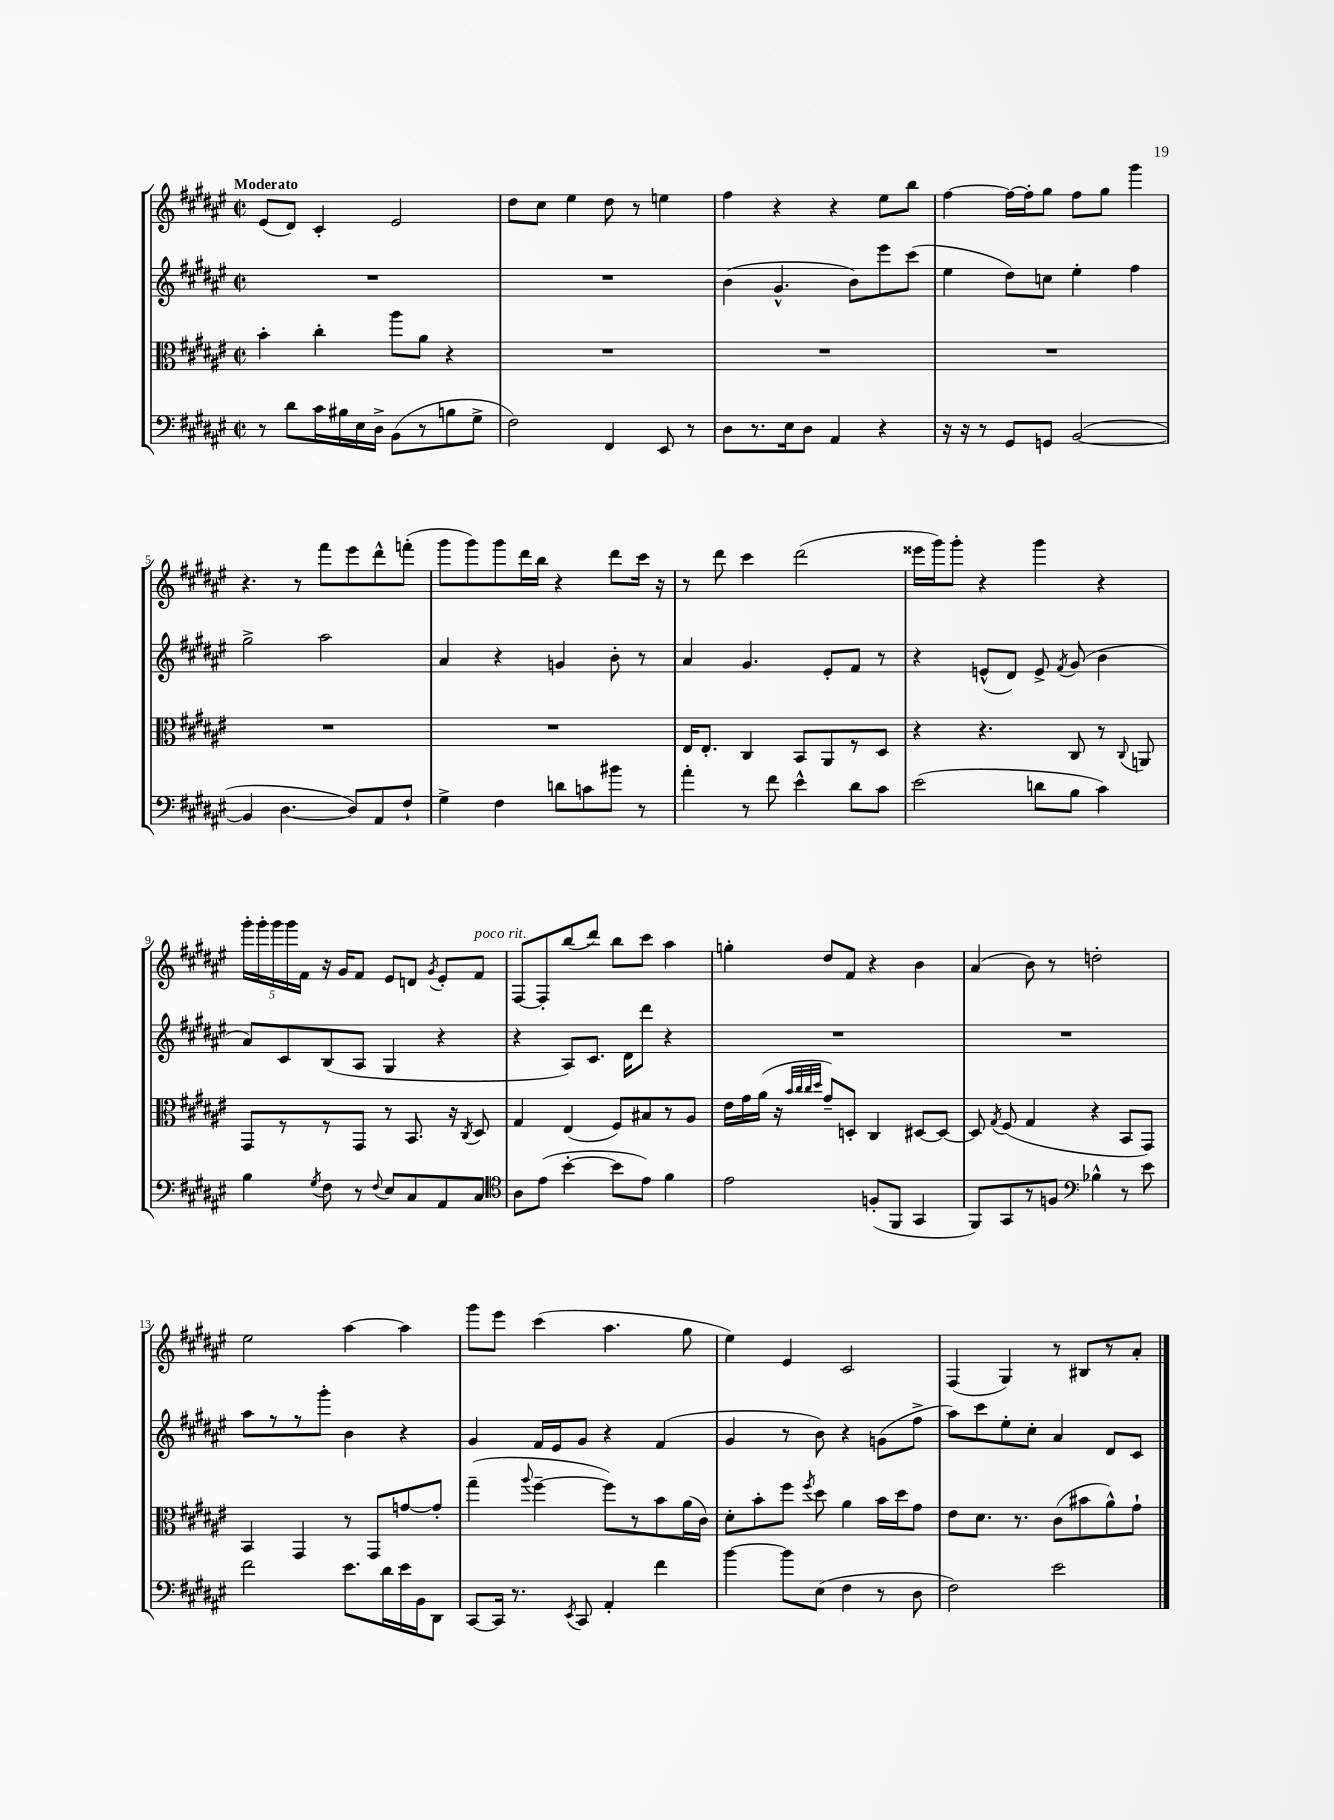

**kern	**kern	**kern	**kern
*part4	*part3	*part2	*part1
*staff4	*staff3	*staff2	*staff1
*clefF4	*clefC3	*clefG2	*clefG2
*k[f#c#g#d#a#e#]	*k[f#c#g#d#a#e#]	*k[f#c#g#d#a#e#]	*k[f#c#g#d#a#e#]
*M2/2	*M2/2	*M2/2	*M2/2
*met(c|)	*met(c|)	*met(c|)	*met(c|)
=1	=1	=1	=1
!	!	!	!LO:TX:a:B:t=Moderato
8r	4b'\	1r	(8e#/L
8d#\L	.	.	8d#/J)
16c#\L	4cc#'\	.	4c#'/
16B#X\	.	.	.
16E#\	.	.	.
16D#^\JJ	.	.	.
(8BB\L	8aa#\L	.	2e#/
8r	8a#\J	.	.
8Bn\	4r	.	.
8G#^\J	.	.	.
=2	=2	=2	=2
2F#\)	1r	1r	8dd#\L
.	.	.	8cc#\J
.	.	.	4ee#\
4FF#/	.	.	8dd#\
.	.	.	8r
8EE#/	.	.	4een\
8r	.	.	.
=3	=3	=3	=3
8D#\L	1r	(4b\	4ff#\
8.r	.	.	.
.	.	4.g#^^/	4r
16E#\k	.	.	.
8D#\J	.	.	.
4AA#/	.	.	4r
.	.	8b\L)	.
4r	.	8eee#\	8ee#\L
.	.	(8ccc#\J	8bb\J
=4	=4	=4	=4
16r	1r	4ee#\	[4ff#\
16r	.	.	.
8r	.	.	.
8GG#/L	.	8dd#\L)	16ff#\LL_
.	.	.	16ff#'\J]
8GGn/J	.	8ccn\J	8gg#\J
([2BB/	.	4ee#'\	8ff#\L
.	.	.	8gg#\J
.	.	4ff#\	4ggg#\
!!LO:LB:g=z
=5	=5	=5	=5
4BB/]	1r	2gg#^\	4.r
[4.D#\	.	.	.
.	.	.	8r
.	.	2aa#\	8fff#\L
8D#/L])	.	.	8eee#\
8AA#/	.	.	8ddd#^^\
8F#`/J	.	.	(8fffn'\J
=6	=6	=6	=6
4G#^\	1r	4a#/	8ggg#\L
.	.	.	8ggg#\)
4F#\	.	4r	8ggg#\
.	.	.	16ddd#\L
.	.	.	16bb\JJ
8dn\L	.	4gn/	4r
8cn\	.	.	.
8b#X\J	.	8b'\	8ddd#\L
8r	.	8r	16ccc#\Jk
.	.	.	16r
=7	=7	=7	=7
4a#'\	16E#/KL	4a#/	8r
.	8.E#'/J	.	.
.	.	.	8ddd#\
8r	4C#/	4.g#/	4ccc#\
8f#\	.	.	.
4e#^^\	8BB/L	.	(2ddd#\
.	8AA#/	8e#'/L	.
8d#\L	8r	8f#/J	.
8c#\J	8D#/J	8r	.
=8	=8	=8	=8
(2e#\	4r	4r	16eee##X\LL
.	.	.	16ggg#\J)
.	.	.	8ggg#'\J
.	4.r	(8en^^/L	4r
.	.	8d#/J)	.
8dn\L	.	8e^/	4ggg#\
.	.	8qf#/	.
8B\J	8C#/	(8g#/	.
4c#\)	8r	4b\	4r
.	8qqC#/	.	.
.	8AAn/	.	.
!!LO:LB:g=z
=9	=9	=9	=9
4B\	8GG#/L	8a#/L)	20ggg#'\LL
.	.	.	20ggg#'\
.	.	.	20ggg#\
.	8r	8c#/	.
.	.	.	20ggg#\
.	.	.	20f#\JJ
8qG#/	.	.	.
8F#\	8r	(8B/	16r
.	.	.	16g#/KL
8r	8GG#/J	8A#/J	8f#/J
8qqF#/	.	.	.
8E#/L	8r	4G#/	8e#/L
8C#/	8.BB/	.	8dn/J
.	.	.	8qg#/
8AA#/	.	4r	8e#'/L
.	16r	.	.
.	8qC#/	.	.
!	!	!	!LO:TX:a:i:t=poco rit.
8C#/J	8D#/	.	8f#/J
=10	=10	=10	=10
*clefC4	*	*	*
8A#\L	4G#/	4r	[8F#/L
(8e#\J	.	.	8F#'/]
[4b'\	(4E#/	8A#/L)	(8bb/
.	.	8.c#/J	8ddd#/J)
8b\L]	8F#/L)	.	8bb\L
.	.	16d#\KL	.
8e#\J)	8B#X/	8ddd#\J	8ccc#\J
4f#\	8r	4r	4aa#\
.	8A#/J	.	.
=11	=11	=11	=11
2e#\	16e#\LL	1r	4ggn'\
.	16g#\	.	.
.	(16a#\JJ	.	.
.	16r	.	.
.	32qqb/LLL	.	.
.	32qqcc#/	.	.
.	32qqcc#/	.	.
.	32qqdd#/JJJ	.	.
.	8g#~/L)	.	8dd#/L
.	8Dn'/J	.	8f#/J
(8Fn'/L	4C#/	.	4r
8FF#/J	.	.	.
4GG#/	[8D#X/L	.	4b\
.	8D#/J_	.	.
=12	=12	=12	=12
8FF#/L)	8D#/]	1r	(4a#/
.	8qG#/	.	.
8GG#/	(8F#/	.	.
8r	4G#/	.	8b\)
8Fn/J	.	.	8r
*clefF4	*	*	*
4B-X^^\	4r	.	2ddn'\
8r	8BB/L	.	.
8e#\	8GG#/J)	.	.
!!LO:LB:g=z
=13	=13	=13	=13
2f#\	4BB/	8aa#\L	2ee#\
.	.	8r	.
.	4GG#/	8r	.
.	.	8ggg#'\J	.
8.e#\L	8r	4b\	[4aa#\
.	8GG#/L	.	.
16d#\L	.	.	.
16e#\	[8gn/	4r	4aa#\]
16BB\J	.	.	.
8DD#\J	8g'/J]	.	.
=14	=14	=14	=14
[8CC#/L	(4gg#~\	4g#/	8ggg#\L
16CC#/Jk]	.	.	8eee#\J
8.r	.	.	.
.	8qqaa#/	.	.
.	[4ff#~\	16f#/LL	(4ccc#\
.	.	16e#/J	.
8qEE#/	.	.	.
8CC#/	.	8g#/J	.
4AA#'/	8ff#\L])	4r	4.aa#\
.	8r	.	.
4f#\	8b\	(4f#/	.
.	(16a#\L	.	8gg#\
.	16c#\JJ)	.	.
=15	=15	=15	=15
[4b\	8d#'\L	4g#/	4ee#\)
.	8b'\	.	.
8b\L]	8ff#\J	8r	4e#/
.	8qff#/	.	.
(8E#\J	8dd#\	8b\)	.
4F#\	4a#\	4r	2c#/
8r	16b\LL	(8gn\L	.
.	16dd#\J	.	.
8D#\	8g#\J	8ff#^\J	.
=16	=16	=16	=16
2F#\)	8e#\L	8aa#\L)	(4F#/
.	8.d#\J	8ccc#\	.
.	.	8ee#'\	4G#/)
.	8.r	.	.
.	.	8cc#'\J	.
2e#\	(8c#\L	4a#/	8r
.	8b#X\	.	8B#X/L
.	8a#^^\)	8d#/L	8r
.	8g#`\J	8c#/J	8a#'/J
==	==	==	==
*-	*-	*-	*-
